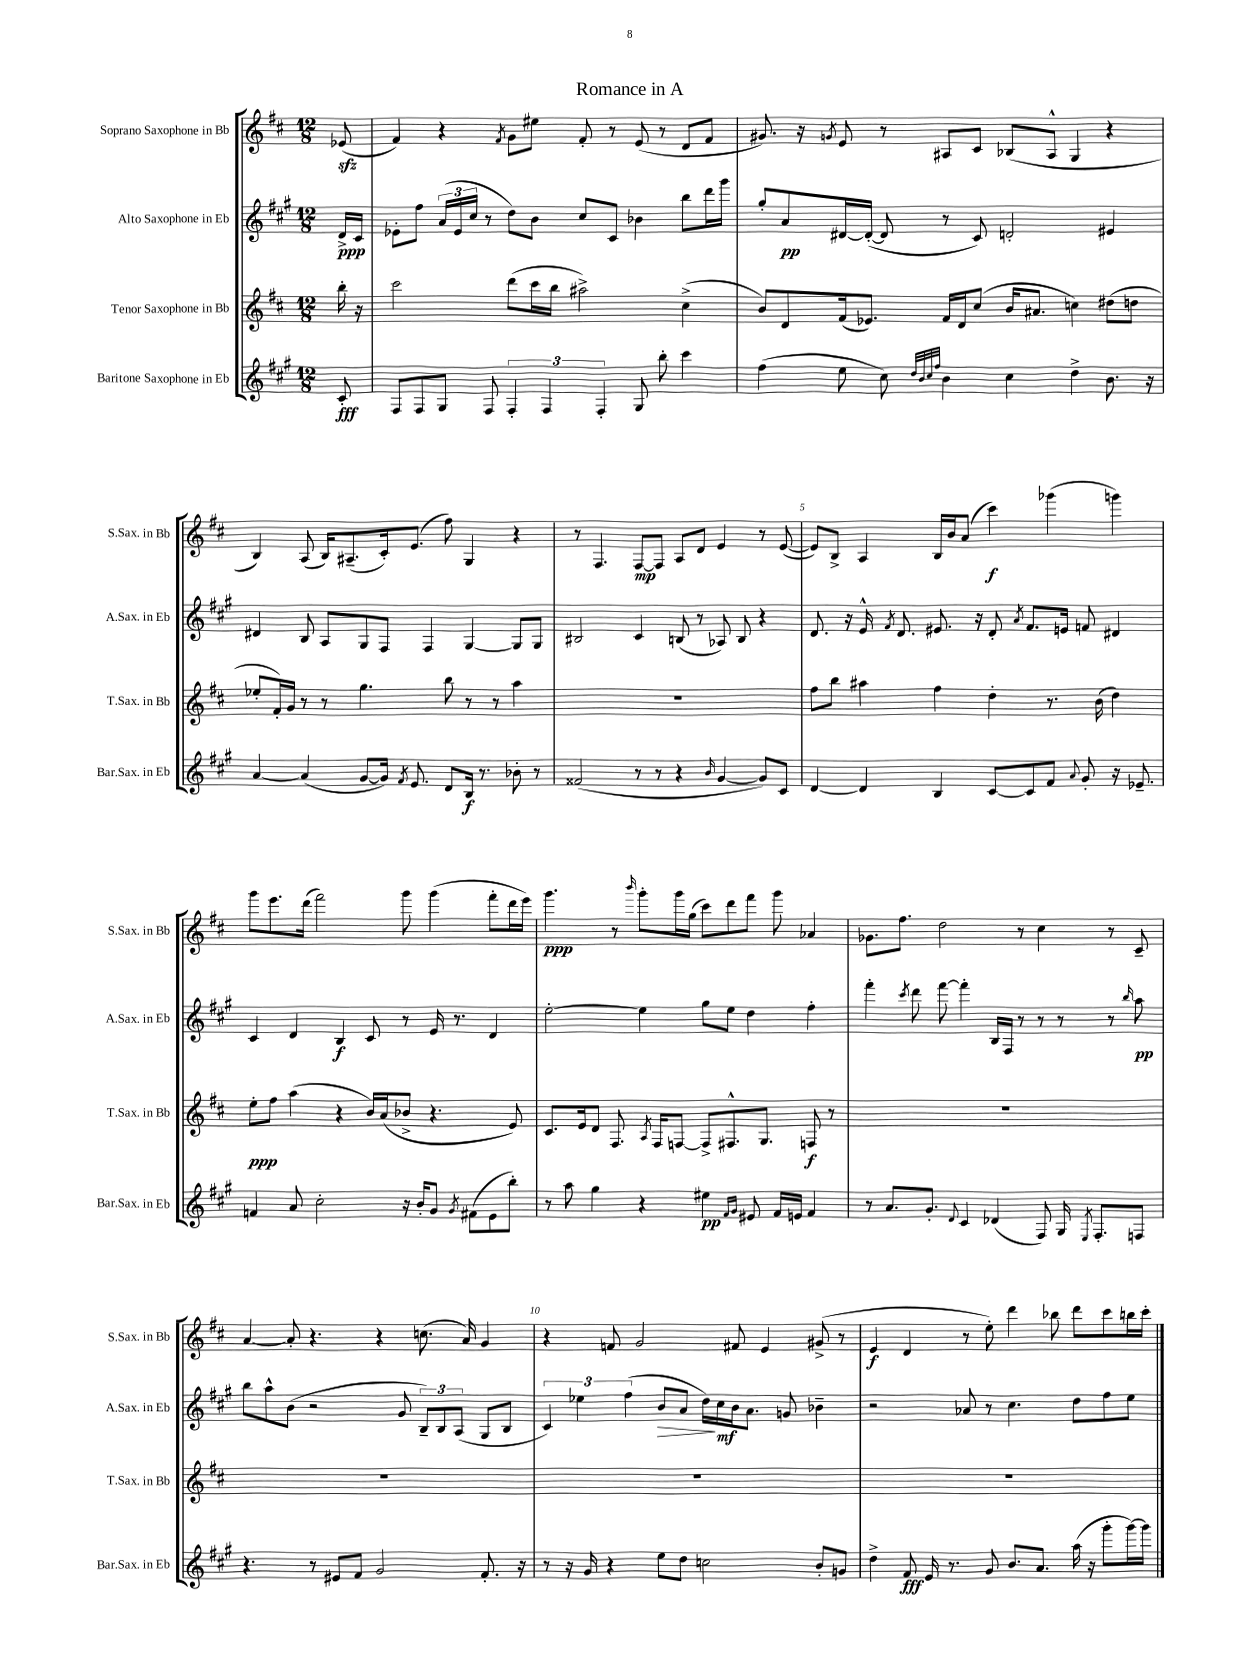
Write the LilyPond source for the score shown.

\header { title = "Romance in A" }
<<
\new StaffGroup <<
\new Staff = "s0" \with { instrumentName = "Soprano Saxophone in Bb" shortInstrumentName = "S.Sax. in Bb" } {
    \clef treble \key d \major \numericTimeSignature \time 12/8 \partial 8
    \autoBeamOff ees'8\sfz( |
    fis'4) r4 \acciaccatura { fis'8 } g'8[ eis''8] fis'8-. r8 e'8( r8 d'8[ fis'8] |
    gis'8.) r16 \acciaccatura { g'8 } e'8 r8 ais8[ cis'8] bes8[( ais8]-^ g4 r4 |
    b4) a8( b16[) ais8.--( cis'16-.) e'8.]( fis''8) g4 r4 |
    r8 fis4. fis8[~\mp fis8] a8[ d'8] e'4 r8 e'8~( |
    e'8[) b8]-> a4 b16[ b'16 a'8]( cis'''4\f) ges'''4( g'''4) |
    g'''8[ e'''8. d'''16]( fis'''2) g'''8 g'''4( fis'''8[-. d'''16 e'''16]) |
    g'''4.\ppp r8 \grace { b'''16 } g'''8[-. g'''16 g''16]( cis'''8[) d'''8 fis'''8] g'''8 aes'4 |
    ges'8.[ fis''8.] d''2 r8 cis''4 r8 cis'8-- |
    a'4~ a'8-. r4. r4 c''8.( a'16) g'4 |
    r4 f'8 g'2 fis'8 e'4 gis'8->( r8 |
    e'4\f d'4 r8 e''8-.) d'''4 bes''8 d'''8[ cis'''8 b''16 cis'''16]-. \bar "|." |
}
\new Staff = "s1" \with { instrumentName = "Alto Saxophone in Eb" shortInstrumentName = "A.Sax. in Eb" } {
    \clef treble \key a \major \numericTimeSignature \time 12/8 \partial 8
    \autoBeamOff d'16[->\ppp cis'16] |
    ees'8[-. fis''8] \tuplet 3/2 { a'16[( ees'16 cis''16] } r8 d''8[) b'8] cis''8[ cis'8] bes'4 b''8[ d'''16 gis'''16] |
    gis''8[-. a'8\pp dis'16~ dis'16]~-.( dis'8 r8 cis'8) d'2-. eis'4 |
    dis'4 b8 a8[ gis8 fis8] fis4 gis4~ gis8[ gis8] |
    bis2 cis'4 b8( r8 aes8) b8 r4 |
    d'8. r16 e'16-^ \acciaccatura { fis'8 } d'8. eis'8. r16 d'8-. \acciaccatura { a'8 } fis'8.[ e'16] f'8 dis'4 |
    cis'4 d'4 b4\f cis'8 r8 e'16 r8. d'4 |
    e''2~-. e''4 gis''8[ e''8] d''4 fis''4-. |
    fis'''4-. \acciaccatura { cis'''8 } d'''8 fis'''8~ fis'''4-. b16[ fis16] r8 r8 r8 r8 \grace { b''16 } a''8\pp |
    b''8[ a''8-^ b'8]( r2 gis'8 \tuplet 3/2 { b8[--) b8 a8]( } gis8[ b8] |
    \tuplet 3/2 { cis'4) ees''4 fis''4( } b'8[\> a'8] d''16[\!) cis''16\mf b'16 a'8.] g'8 bes'4-- |
    r2 aes'8 r8 cis''4. d''8[ fis''8 e''8] \bar "|." |
}
\new Staff = "s2" \with { instrumentName = "Tenor Saxophone in Bb" shortInstrumentName = "T.Sax. in Bb" } {
    \clef treble \key d \major \numericTimeSignature \time 12/8 \partial 8
    \autoBeamOff b''16-. r16 |
    cis'''2 d'''8[( cis'''16 b''16] ais''2->) cis''4->( |
    b'8[) d'8 fis'16( ees'8.]) fis'16[ d'16 cis''8]( b'16[ ais'8.] c''4) dis''8[( d''8] |
    ees''8[-. fis'16-.) g'16] r8 r8 g''4. b''8 r8 r8 a''4 |
    R1. |
    fis''8[ b''8] ais''4 fis''4 d''4-. r8. b'16( d''4) |
    e''8[-.\ppp fis''8] a''4( r4 b'16[) a'16( bes'8]-> r4. e'8) |
    cis'8.[ e'16 d'8] fis8. \acciaccatura { a8 } fis16[ f8]~ f8[-> fis8.-^ g8.] f8\f r8 |
    R1. |
    R1. |
    R1. |
    R1. \bar "|." |
}
\new Staff = "s3" \with { instrumentName = "Baritone Saxophone in Eb" shortInstrumentName = "Bar.Sax. in Eb" } {
    \clef treble \key a \major \numericTimeSignature \time 12/8 \partial 8
    \autoBeamOff cis'8-.\fff |
    fis8[ fis8 gis8] fis8 \tuplet 3/2 { fis4-. fis4 fis4-. } gis8 b''8-. cis'''4 |
    fis''4( e''8 cis''8) \grace { d''32[ b'32 cis''32 fis''32] } b'4 cis''4 d''4-> b'8. r16 |
    a'4~ a'4( gis'8[~ gis'16]) \acciaccatura { fis'8 } e'8. d'8[ b16]\f r8. bes'8-. r8 |
    fisis'2( r8 r8 r4 \grace { b'16 } gis'4~ gis'8[) cis'8] |
    d'4~ d'4 b4 cis'8[~ cis'8 fis'8] \appoggiatura { a'8 } gis'8-. r16 ees'8.-- |
    f'4 a'8 cis''2-. r16 b'16[-. gis'8] \acciaccatura { gis'8 } fis'8[( e'8 b''8]-.) |
    r8 a''8 gis''4 r4 eis''4\pp \grace { fis'16[ gis'16] } eis'8 fis'16[ e'16] fis'4 |
    r8 a'8.[ gis'8.]-. \appoggiatura { d'8 } cis'4 des'4( fis8) gis16 \acciaccatura { e8 } fis8.[-. f8] |
    r4. r8 eis'8[ fis'8] gis'2 fis'8.-. r16 |
    r8 r16 gis'16 r4 e''8[ d''8] c''2 b'8[-. g'8] |
    d''4-> fis'8\fff e'16 r8. gis'8 b'8.[ a'8.] a''16( r16 gis'''8[-. gis'''16~) gis'''16] \bar "|." |
}
>>
>>
\layout { \context { \Score \override BarNumber.break-visibility = ##(#f #t #t) barNumberVisibility = #(every-nth-bar-number-visible 5) } }
